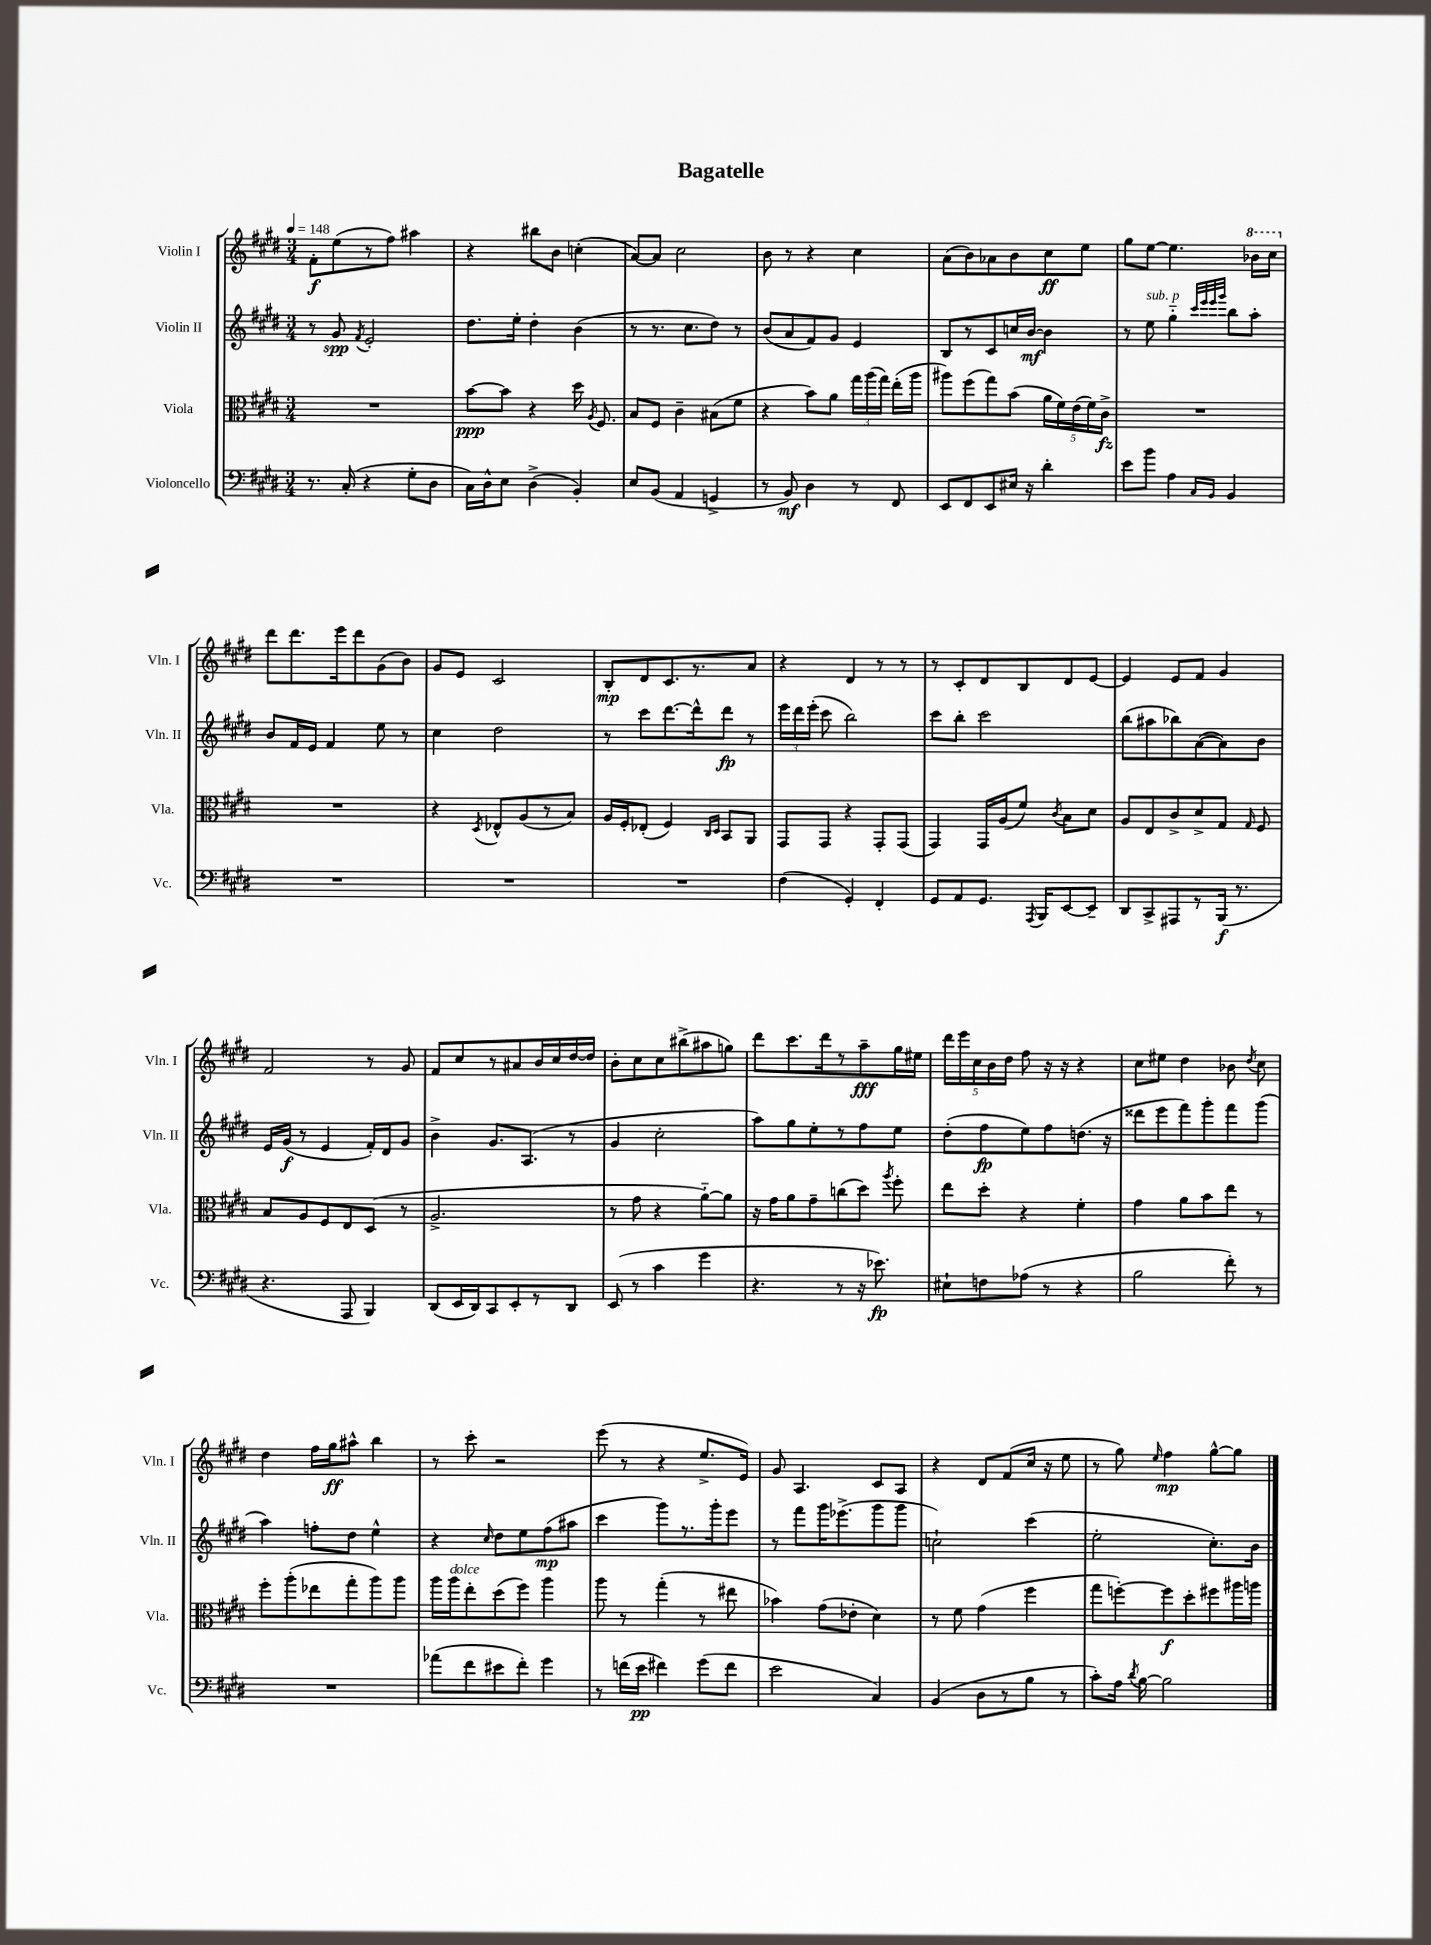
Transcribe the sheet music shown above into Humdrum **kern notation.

**kern	**kern	**kern	**kern
*staff4	*staff3	*staff2	*staff1
*clefF4	*clefC3	*clefG2	*clefG2
*k[f#c#g#d#]	*k[f#c#g#d#]	*k[f#c#g#d#]	*k[f#c#g#d#]
*M3/4	*M3/4	*M3/4	*M3/4
*MM148	*MM148	*MM148	*MM148
8.r	2.r	8r	8f#'
.	.	8g#	(8ee
(16C#'	.	.	.
.	.	8qf#	.
4r	.	2e'	8r
.	.	.	8ff#)
8G#'	.	.	4aa#
8D#	.	.	.
=	=	=	=
16C#)	[8b	8.dd#	4r
16D#^^	.	.	.
8E	8b]	.	.
.	.	16ee'	.
(4D#^	4r	4dd#'	8bb#
.	.	.	8b
4BB')	16dd#	(4b	(4cc'
.	8qA	.	.
.	8.F#	.	.
=	=	=	=
8E	8B	8r	[8a)
(8BB	8F#	8.r	8a]
4AA	4c#~	.	2cc#
.	.	8.cc#	.
4GG^	(8B#	8dd#)	.
.	8f#	8r	.
=	=	=	=
8r	4r	(8b	8b
8BB)	.	8a	8r
4D#	8b)	8f#)	4r
.	8a	8g#	.
8r	24gg#	4e	4cc#
.	(24aa	.	.
.	24gg#)	.	.
8FF#	(16ee'	.	.
.	16aa	.	.
=	=	=	=
8EE	8aa#)	8B	(8a
8FF#	(8ff#	8r	8b)
8EE	8gg#)	8c#	8a-
16E#	(8b	16cc	8b
16r	.	[16b	.
4d#'	20a	4b]	8cc#
.	20f#)	.	.
.	(20e	.	.
.	.	.	8ee
.	20f#)	.	.
.	20c#^	.	.
=	=	=	=
8e	2.r	8r	8gg#
8b	.	8ee	[8ee
4A	.	4gg#'~	4.ee]
.	.	32qqccc#	.
.	.	32qqeee	.
16qqC#	.	32qqeee	.
16qqBB	.	32qqggg#	.
4BB	.	8bb	.
.	.	8aa'	16bb-
.	.	.	16ccc#
=	=	=	=
2.r	2.r	8b	8ddd#
.	.	16f#	8.ddd#
.	.	16e	.
.	.	4f#	.
.	.	.	16eee
.	.	.	8ddd#
.	.	8ee	(8g#
.	.	8r	8b)
=	=	=	=
2.r	4r	4cc#	8g#
.	.	.	8e
.	8qD#	.	.
.	8E-^^	2dd#	2c#
.	(8A	.	.
.	8r	.	.
.	8B)	.	.
=	=	=	=
2.r	16A	8r	8B'
.	16F#'	.	.
.	(8E-'	8ccc#	8d#
.	4F#)	[8.ddd#	8.c#
.	.	16ddd#^^]	8.r
.	16qqC#	.	.
.	16qqD#	.	.
.	8BB	8ddd#	.
.	8AA	8r	8a
=	=	=	=
(4F#	8GG#	24eee	4r
.	.	24ddd#	.
.	.	(24eee'	.
.	8GG#	8ccc#	.
4GG#')	4r	2bb)	4d#
4FF#'	8GG#'	.	8r
.	(8GG#	.	8r
=	=	=	=
8GG#	4GG#)	8ccc#	8r
8AA	.	8bb'	8c#'
8.GG#	16GG#	2ccc#	8d#
.	(16A	.	.
.	8f#)	.	8B
8qAAA	.	.	.
16BBB	.	.	.
.	8qc#	.	.
[8EE	8B	.	8d#
8EE~]	8d#	.	[8e
=	=	=	=
8DD#	8A	(8bb	4e]
8CC#^	8E	8aa#	.
8AAA#	8c#^	8bb-)	8e
8r	8d#^	([8a	8f#
(16BBB	8G#	8a])	4g#
8.r	.	.	.
.	16qqG#	.	.
.	8F#	8b	.
=	=	=	=
4.r	8B	16e	2f#
.	.	(16g#	.
.	8A	8r	.
.	8F#	4e	.
8AAA	8E	.	.
4BBB)	(8D#	16f#')	8r
.	.	16d#	.
.	8r	8g#	8g#
=	=	=	=
(8DD#	2.A^	4b^	8f#
16EE	.	.	8cc#
16DD#)	.	.	.
8CC#	.	8.g#	8r
8EE'	.	.	8a#
.	.	(8.A	.
8r	.	.	16b
.	.	.	16cc#
8DD#	.	8r	[16dd#
.	.	.	16dd#]
=	=	=	=
(8EE	8r	4g#	8b'
8r	8g#	.	8cc#
4c#	4r	2cc#'	8cc#
.	.	.	(8bb#^
4g#	[8a'~)	.	8aa#
.	8a]	.	8gg)
=	=	=	=
4.r	16r	8aa)	8ddd#
.	16g#	.	.
.	8a	8gg#	8.ccc#
.	8g#~	8ee'	.
.	.	.	16ddd#
8r	(8cc	8r	8r
16r	8dd#)	8ff#	8aa~
8.e-)	.	.	.
.	8qaa	.	.
.	8ff#'	8ee	16gg#
.	.	.	16ee#
=	=	=	=
8E#`	8ee	(8dd#'	20ddd#
.	.	.	20eee
.	.	.	20cc#
8F	8dd#'	8ff#	.
.	.	.	20b
.	.	.	20dd#
(8A-	4r	8ee)	8ff#
8r	.	8ff#	16r
.	.	.	16r
4r	4f#'	(8.dd	4r
.	.	16r	.
=	=	=	=
2B	4g#	8ddd##	8cc#
.	.	8eee	8ee#
.	8a	8fff#)	4dd#
.	8b	8ggg#'	.
8f#')	8ee	8fff#	8b-
.	.	.	8qdd#
8r	8r	(8ggg#	8cc#
=	=	=	=
2.r	8ff#'	4aa)	4dd#
.	(8aa'	.	.
.	8ee-	8ff'	16ff#
.	.	.	16gg#
.	8gg#'	8dd#	8aa#^^
.	8aa)	4ee^^	4bb
.	8aa	.	.
=	=	=	=
(8a-	16aa	4r	8r
.	16aa	.	.
8f#	8ee'	.	8ccc#'
.	.	16qqcc#	.
8e#	(8dd#	8dd#	2r
8f#')	8ff#)	8ee	.
4g#	4aa	(8ff#	.
.	.	8aa#	.
=	=	=	=
8r	8aa	4ccc#	(8eee
(16f	8r	.	8r
16e	.	.	.
4f#)	(4gg#'	8ggg#)	4r
.	.	8.r	.
(8g#	8r	.	8.ee^
.	.	16ggg#'	.
8f#	8ee#	8eee	.
.	.	.	16e)
=	=	=	=
2e	4b-)	8r	8g#
.	.	8fff#	4.A
.	(8g#	16ggg#	.
.	.	(8.eee-^	.
.	8e-'	.	.
4C#)	4d#)	8ggg#	8c#
.	.	8ggg#	8A
=	=	=	=
(4BB	8r	2cc`)	4r
.	8f#	.	.
8D#	(4g#	.	8d#
8r	.	.	(8f#
8B	4ff#	(4ccc#	16cc#
.	.	.	16r
8r	.	.	8ee
=	=	=	=
8c#')	8gg#	2ee'	8r
16A	[8ff')	.	8gg#)
8qd#	.	.	.
[16B	.	.	.
.	.	.	16qqee
2B]	8ff]	.	4ff#
.	8dd#'	.	.
.	8ff#	8.cc#')	[8gg#^^
.	16aa#	.	8gg#]
.	16aa	16b	.
==	==	==	==
*-	*-	*-	*-
